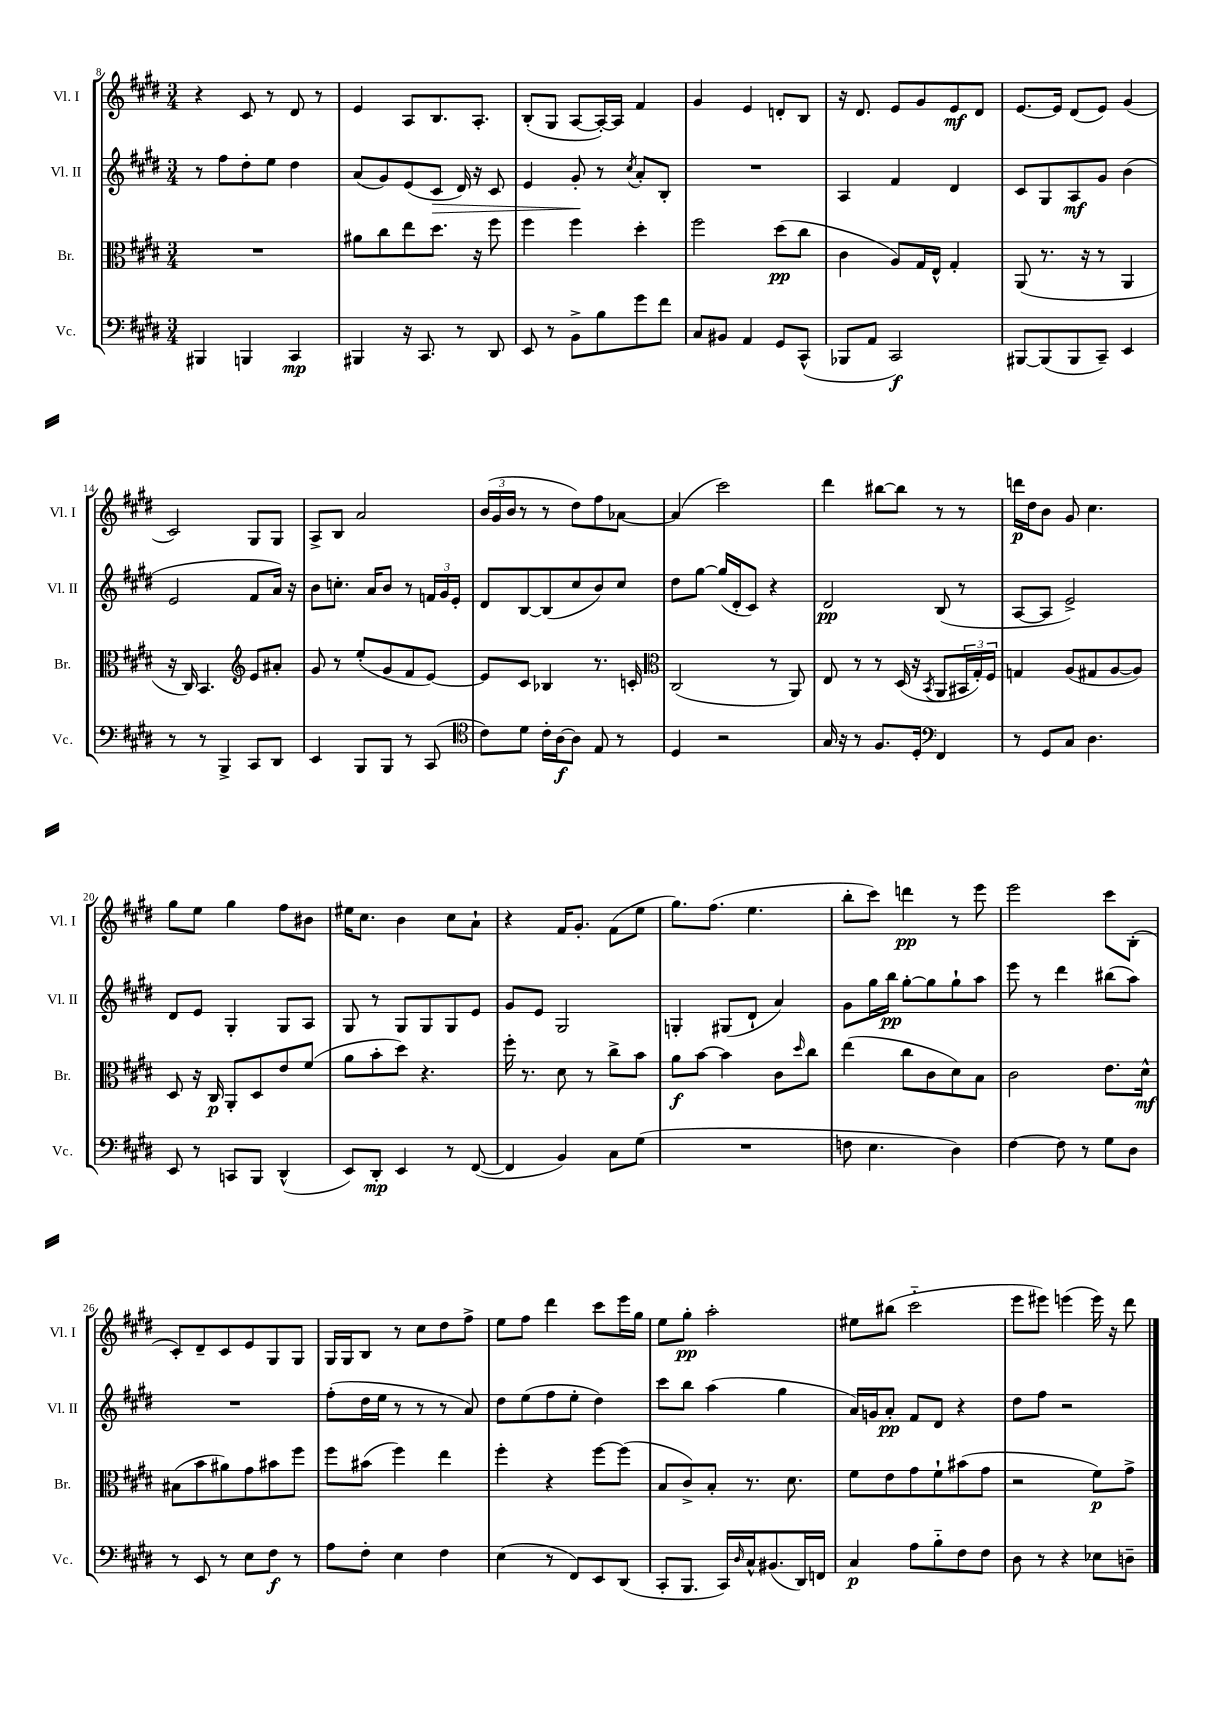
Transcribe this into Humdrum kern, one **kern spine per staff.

**kern	**dynam	**kern	**dynam	**kern	**dynam	**kern	**dynam
*part4	*part4	*part3	*part3	*part2	*part2	*part1	*part1
*staff4	*staff4	*staff3	*staff3	*staff2	*staff2	*staff1	*staff1
*I"Vc.	*	*I"Br.	*	*I"Vl. II	*	*I"Vl. I	*
*I'Vc.	*	*I'Br.	*	*I'Vl. II	*	*I'Vl. I	*
*clefF4	*	*clefC3	*	*clefG2	*	*clefG2	*
*k[f#c#g#d#]	*	*k[f#c#g#d#]	*	*k[f#c#g#d#]	*	*k[f#c#g#d#]	*
*M3/4	*	*M3/4	*	*M3/4	*	*M3/4	*
=8	=8	=8	=8	=8	=8	=8	=8
4BBB#X/	.	2.r	.	8r	.	4r	.
.	.	.	.	8ff#\L	.	.	.
4BBBn/	.	.	.	8dd#'\	.	8c#/	.
.	.	.	.	8ee\J	.	8r	.
4CC#/	mp	.	.	4dd#\	.	8d#/	.
.	.	.	.	.	.	8r	.
=9	=9	=9	=9	=9	=9	=9	=9
4BBB#X/	.	8a#X\L	.	(8a/L	.	4e/	.
.	.	8cc#\	.	8g#/)	.	.	.
16r	.	8ee\	.	(8e/	.	8A/L	.
8.CC#/	.	.	.	.	.	.	.
!	!	!	!	!	!LO:HP:b	!	!
.	.	8.dd#\J	.	8c#/J	>	8.B/	.
8r	.	.	.	16d#/)	.	.	.
.	.	16r	.	16r	.	8.A'/J	.
8DD#/	.	8ff#\	.	8c#/	.	.	.
=10	=10	=10	=10	=10	=10	=10	=10
8EE/	.	4ff#\	.	4e/	.	(8B'/L	.
8r	.	.	.	.	.	8G#/J	.
8BB^\L	.	4ff#\	.	8g#'/	.	[8A/L	.
8B\	.	.	.	8r	]	16A'/L_)	.
.	.	.	.	.	.	16A/JJ]	.
.	.	.	.	8qcc#/	.	.	.
8g#\	.	4dd#'\	.	8a'/L	.	4f#/	.
8f#\J	.	.	.	8B'/J	.	.	.
=11	=11	=11	=11	=11	=11	=11	=11
8C#/L	.	2ff#\	.	2.r	.	4g#/	.
8BB#X/J	.	.	.	.	.	.	.
4AA/	.	.	.	.	.	4e/	.
8GG#/L	.	(8dd#\L	pp	.	.	8dn'/L	.
(8CC#^^/J	.	8cc#\J	.	.	.	8B/J	.
=12	=12	=12	=12	=12	=12	=12	=12
8BBB-X/L	.	4c#\	.	4A/	.	16r	.
.	.	.	.	.	.	8.d#/	.
8AA/J	.	.	.	.	.	.	.
2CC#/)	f	8A/L)	.	4f#/	.	8e/L	.
.	.	16G#/L	.	.	.	8g#/	.
.	.	16E^^/JJ	.	.	.	.	.
.	.	4G#'/	.	4d#/	.	8e/	mf
.	.	.	.	.	.	8d#/J	.
=13	=13	=13	=13	=13	=13	=13	=13
[8BBB#X/L	.	(8AA/	.	8c#/L	.	[8.e/L	.
(8BBB#/]	.	8.r	.	8G#/	.	.	.
.	.	.	.	.	.	16e/Jk]	.
8BBB#/	.	.	.	8A/	mf	(8d#/L	.
.	.	16r	.	.	.	.	.
8CC#~/J)	.	8r	.	8g#/J	.	8e/J)	.
4EE/	.	4AA/	.	(4b\	.	(4g#/	.
!!LO:LB:g=z
=14	=14	=14	=14	=14	=14	=14	=14
8r	.	16r	.	2e/	.	2c#/)	.
.	.	16C#/)	.	.	.	.	.
8r	.	4.BB/	.	.	.	.	.
4BBB^/	.	.	.	.	.	.	.
*	*	*clefG2	*	*	*	*	*
8CC#/L	.	8e/L	.	8f#/L	.	8G#/L	.
8DD#/J	.	8a#X'/J	.	16a/Jk)	.	8G#/J	.
.	.	.	.	16r	.	.	.
=15	=15	=15	=15	=15	=15	=15	=15
4EE/	.	8g#/	.	8b\L	.	8A^/L	.
.	.	8r	.	8.ccn'\J	.	8B/J	.
8BBB/L	.	(8ee'/L	.	.	.	2a/	.
.	.	.	.	16a/KL	.	.	.
8BBB/J	.	8g#/	.	8b/J	.	.	.
8r	.	8f#/	.	8r	.	.	.
(8CC#/	.	[8e/J)	.	24fn/LL	.	.	.
.	.	.	.	24g#/	.	.	.
.	.	.	.	24e'/JJ	.	.	.
=16	=16	=16	=16	=16	=16	=16	=16
*clefC4	*	*	*	*	*	*	*
8c#\L)	.	8e/L]	.	8d#/L	.	(24b/LL	.
.	.	.	.	.	.	24g#/	.
.	.	.	.	.	.	24b/JJ	.
8d#\J	.	8c#/J	.	[8B/	.	8r	.
16c#'\LL	.	4B-X/	.	(8B/]	.	8r	.
[16A\J	f	.	.	.	.	.	.
8A\J]	.	.	.	8cc#/	.	8dd#\L)	.
8E/	.	8.r	.	8b/)	.	8ff#\	.
8r	.	.	.	8cc#/J	.	[8a-X\J	.
.	.	16cn'/	.	.	.	.	.
=17	=17	=17	=17	=17	=17	=17	=17
*	*	*clefC3	*	*	*	*	*
4D#/	.	(2C#/	.	8dd#\L	.	(4a-/]	.
.	.	.	.	[8gg#\J	.	.	.
2r	.	.	.	(16gg#/LL]	.	2ccc#\)	.
.	.	.	.	16d#'/J	.	.	.
.	.	.	.	8c#/J)	.	.	.
.	.	8r	.	4r	.	.	.
.	.	8AA/)	.	.	.	.	.
=18	=18	=18	=18	=18	=18	=18	=18
16G#/	.	8E/	.	2d#/	pp	4ddd#\	.
16r	.	.	.	.	.	.	.
8r	.	8r	.	.	.	.	.
8.F#/L	.	8r	.	.	.	[8bb#X\L	.
.	.	(16D#/	.	.	.	8bb#\J]	.
16D#'/Jk	.	16r	.	.	.	.	.
*clefF4	*	*	*	*	*	*	*
.	.	8qBB/	.	.	.	.	.
4FF#/	.	8AA/L	.	(8B/	.	8r	.
.	.	24BB#X/L	.	8r	.	8r	.
.	.	24G#'/)	.	.	.	.	.
.	.	24F#/JJ	.	.	.	.	.
=19	=19	=19	=19	=19	=19	=19	=19
8r	.	4Gn/	.	[8A/L	.	16dddn\LL	p
.	.	.	.	.	.	16dd#\J	.
8GG#/L	.	.	.	8A/J]	.	8b\J	.
8C#/J	.	(8A/L	.	2e^/)	.	8g#/	.
4.D#\	.	8G#X/	.	.	.	4.cc#\	.
.	.	[8A/	.	.	.	.	.
.	.	8A/J])	.	.	.	.	.
!!LO:LB:g=z
=20	=20	=20	=20	=20	=20	=20	=20
8EE/	.	8D#/	.	8d#/L	.	8gg#\L	.
8r	.	16r	.	8e/J	.	8ee\J	.
.	.	16C#/	p	.	.	.	.
8CCn/L	.	8AA'/L	.	4G#'/	.	4gg#\	.
8BBB/J	.	8D#/	.	.	.	.	.
(4DD#^^/	.	8e/	.	8G#/L	.	8ff#\L	.
.	.	(8f#/J	.	8A/J	.	8b#X\J	.
=21	=21	=21	=21	=21	=21	=21	=21
8EE/L)	.	8a\L	.	8G#/	.	16ee#X\KL	.
.	.	.	.	.	.	8.cc#\J	.
8DD#'/J	mp	8b'\	.	8r	.	.	.
4EE/	.	8dd#\J)	.	8G#/L	.	4b\	.
.	.	4.r	.	8G#/	.	.	.
8r	.	.	.	8G#/	.	8cc#\L	.
([8FF#/	.	.	.	8e/J	.	8a`\J	.
=22	=22	=22	=22	=22	=22	=22	=22
4FF#/]	.	16ff#'\	.	8g#/L	.	4r	.
.	.	8.r	.	.	.	.	.
.	.	.	.	8e/J	.	.	.
4BB/)	.	8d#\	.	2G#/	.	16f#/KL	.
.	.	.	.	.	.	8.g#'/J	.
.	.	8r	.	.	.	.	.
8C#\L	.	8cc#^\L	.	.	.	(8f#\L	.
(8G#\J	.	8b\J	.	.	.	8ee\J	.
=23	=23	=23	=23	=23	=23	=23	=23
2.r	.	8a\L	f	4Gn'/	.	8.gg#\L)	.
.	.	[8b\J	.	.	.	.	.
.	.	.	.	.	.	(8.ff#\J	.
.	.	4b\]	.	(8G#X/L	.	.	.
.	.	.	.	8d#`/J	.	4.ee\	.
.	.	8c#\L	.	4a/)	.	.	.
.	.	16qqdd#/	.	.	.	.	.
.	.	8cc#\J	.	.	.	.	.
=24	=24	=24	=24	=24	=24	=24	=24
8Fn\	.	(4ee\	.	8g#\L	.	8bb'\L	.
4.E\	.	.	.	16gg#\L	.	8ccc#\J)	.
.	.	.	.	16bb\JJ	pp	.	.
.	.	8cc#\L	.	[8gg#'\L	.	4dddn\	pp
.	.	8c#\	.	8gg#\]	.	.	.
4D#\)	.	8d#\)	.	8gg#`\	.	8r	.
.	.	8B\J	.	8aa\J	.	8eee\	.
=25	=25	=25	=25	=25	=25	=25	=25
[4F#\	.	2c#\	.	8eee\	.	2eee\	.
.	.	.	.	8r	.	.	.
8F#\]	.	.	.	4ddd#\	.	.	.
8r	.	.	.	.	.	.	.
8G#\L	.	8.e\L	.	(8bb#X\L	.	8ccc#\L	.
8D#\J	.	.	.	8aa\J)	.	(8B'\J	.
.	.	16d#^^\Jk	mf	.	.	.	.
!!LO:LB:g=z
=26	=26	=26	=26	=26	=26	=26	=26
8r	.	(8B#X\L	.	2.r	.	8c#'/L)	.
8EE/	.	8b\	.	.	.	8d#~/	.
8r	.	8a#X\)	.	.	.	8c#/	.
8E\L	.	8g#\	.	.	.	8e/	.
8F#\J	f	8b#X\	.	.	.	8G#/	.
8r	.	8ff#\J	.	.	.	8G#/J	.
=27	=27	=27	=27	=27	=27	=27	=27
8A\L	.	8ff#\L	.	(8ff#'\L	.	16G#/LL	.
.	.	.	.	.	.	16G#/J	.
8F#'\J	.	(8b#X\J	.	16dd#\L	.	8B/J	.
.	.	.	.	16ee\JJ	.	.	.
4E\	.	4ff#\)	.	8r	.	8r	.
.	.	.	.	8r	.	8cc#\L	.
4F#\	.	4ee\	.	8r	.	8dd#\	.
.	.	.	.	8a/)	.	8ff#^\J	.
=28	=28	=28	=28	=28	=28	=28	=28
(4E\	.	4ff#'\	.	8dd#\L	.	8ee\L	.
.	.	.	.	(8ee\	.	8ff#\J	.
8r	.	4r	.	8ff#\	.	4ddd#\	.
8FF#/L)	.	.	.	8ee'\J	.	.	.
8EE/	.	[8ff#\L	.	4dd#\)	.	8ccc#\L	.
(8DD#/J	.	(8ff#\J]	.	.	.	16eee\L	.
.	.	.	.	.	.	16gg#\JJ	.
=29	=29	=29	=29	=29	=29	=29	=29
8CC#'/L	.	8B/L	.	8ccc#\L	.	8ee\L	.
8.BBB/J	.	8c#^/)	.	8bb\J	.	8gg#'\J	pp
.	.	8B'/J	.	(4aa\	.	2aa'\	.
16CC#/LL)	.	.	.	.	.	.	.
16qqD#/	.	.	.	.	.	.	.
16C#^^/J	.	8.r	.	.	.	.	.
(8.BB#X/	.	.	.	.	.	.	.
.	.	.	.	4gg#\	.	.	.
.	.	8.d#\	.	.	.	.	.
16DD#/L)	.	.	.	.	.	.	.
16FFn/JJ	.	.	.	.	.	.	.
=30	=30	=30	=30	=30	=30	=30	=30
4C#/	p	8f#\L	.	16a/LL)	.	8ee#X\L	.
.	.	.	.	16gn/J	.	.	.
.	.	8e\	.	8a'/J	pp	(8bb#X\J	.
8A\L	.	8g#\	.	8f#/L	.	2ccc#\	.
8B\	.	8f#`\	.	8d#/J	.	.	.
8F#\	.	(8b#X\	.	4r	.	.	.
8F#\J	.	8g#\J	.	.	.	.	.
=31	=31	=31	=31	=31	=31	=31	=31
8D#\	.	2r	.	8dd#\L	.	8eee\L	.
8r	.	.	.	8ff#\J	.	8eee#X\J)	.
4r	.	.	.	2r	.	(4eeen\	.
8E-X\L	.	8f#\L)	p	.	.	16eee\)	.
.	.	.	.	.	.	16r	.
8Dn~\J	.	8g#^\J	.	.	.	8ddd#\	.
==	==	==	==	==	==	==	==
*-	*-	*-	*-	*-	*-	*-	*-
